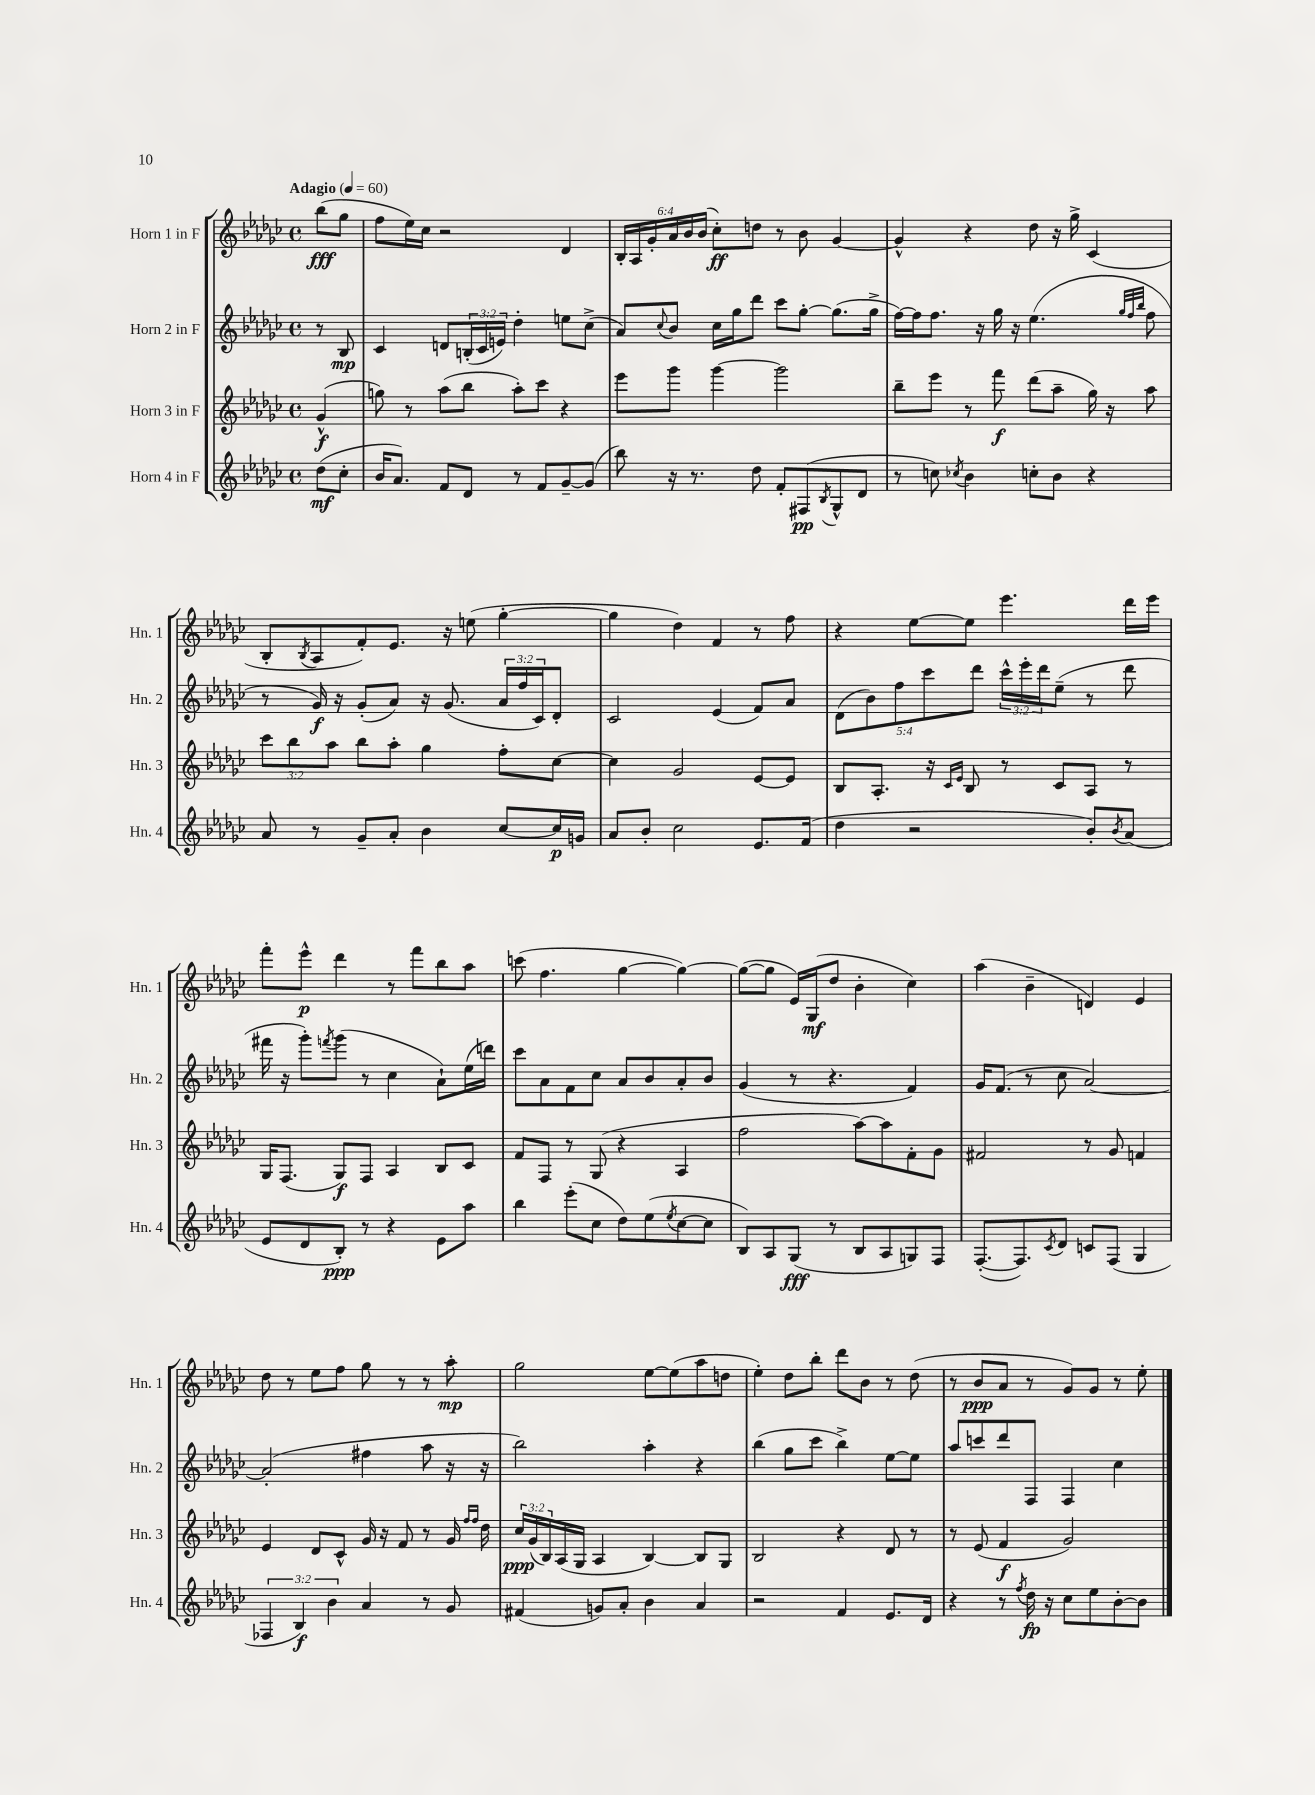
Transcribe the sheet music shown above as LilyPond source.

<<
\new StaffGroup <<
\new Staff = "s0" \with { instrumentName = "Horn 1 in F" shortInstrumentName = "Hn. 1" } {
    \clef treble \key ges \major \defaultTimeSignature \time 4/4 \override Staff.TupletNumber.text = #tuplet-number::calc-fraction-text \partial 4 \tempo "Adagio" 4 = 60
    bes''8\fff( ges''8 |
    f''8 ees''16) ces''16 r2 des'4 |
    \tuplet 6/4 { bes16-. aes16 ges'16-. aes'16 bes'16 bes'16( } ces''8-.\ff) d''8 r8 bes'8 ges'4~ |
    ges'4-^ r4 des''8 r16 ges''16-> ces'4( |
    bes8-. \acciaccatura { bes8 } aes8 f'8-.) ees'8. r16 e''8( ges''4~-. |
    ges''4 des''4) f'4 r8 f''8 |
    r4 ees''8~ ees''8 ees'''4. des'''16 ees'''16 |
    f'''8-. ees'''8-^\p des'''4 r8 f'''8 bes''8 aes''8 |
    c'''8( f''4. ges''4~ ges''4~) |
    ges''8~( ges''8 ees'16) ges16\mf( des''8 bes'4-. ces''4) |
    aes''4( bes'4-- d'4) ees'4 |
    des''8 r8 ees''8 f''8 ges''8 r8 r8 aes''8-.\mp |
    ges''2 ees''8~ ees''8( aes''8 d''8 |
    ees''4-.) des''8 bes''8-. des'''8 bes'8 r8 des''8( |
    r8 bes'8\ppp aes'8 r8 ges'8) ges'8 r8 ees''8-. \bar "|." |
}
\new Staff = "s1" \with { instrumentName = "Horn 2 in F" shortInstrumentName = "Hn. 2" } {
    \clef treble \key ges \major \defaultTimeSignature \time 4/4 \override Staff.TupletNumber.text = #tuplet-number::calc-fraction-text \partial 4
    r8 bes8\mp |
    ces'4 d'8 \tuplet 3/2 { b16-.( ces'16 e'16) } des''4-. e''8 ces''8->( |
    aes'8) \appoggiatura { ces''8 } bes'8 ces''16 ges''16 des'''8 ces'''8 ges''8~-. ges''8.( ges''16-> |
    f''16~) f''16 f''8. r16 ges''16 r16 ees''4.( \grace { ges''32 f''32 bes''32 } f''8 |
    r8 ges'16\f) r16 ges'8-.( aes'8) r16 ges'8.( \tuplet 3/2 { aes'16 f''16 ces'16) } des'8-. |
    ces'2 ees'4( f'8) aes'8 |
    \tuplet 5/4 { des'8( bes'8) f''8 ces'''8 des'''8 } \tuplet 3/2 { ces'''16-^ ees'''16-. des'''16 } ees''8--( r8 des'''8 |
    fis'''16 r16 ges'''8-.) \acciaccatura { f'''8 } ges'''8( r8 ces''4 aes'8-!) ees''16( d'''16) |
    ces'''8 aes'8 f'8 ces''8 aes'8 bes'8 aes'8-. bes'8 |
    ges'4( r8 r4. f'4) |
    ges'16 f'8.( r8 ces''8 aes'2~) |
    aes'2-.( fis''4 aes''8 r16 r16 |
    bes''2) aes''4-. r4 |
    bes''4( ges''8 ces'''8 bes''4->) ees''8~ ees''8 |
    aes''8 c'''8 des'''8 f8 f4 ces''4 \bar "|." |
}
\new Staff = "s2" \with { instrumentName = "Horn 3 in F" shortInstrumentName = "Hn. 3" } {
    \clef treble \key ges \major \defaultTimeSignature \time 4/4 \override Staff.TupletNumber.text = #tuplet-number::calc-fraction-text \partial 4
    ges'4-^\f( |
    g''8) r8 aes''8( bes''8 aes''8-.) ces'''8 r4 |
    ees'''8 ges'''8 ges'''4~ ges'''2 |
    bes''8-- ees'''8 r8 f'''8\f des'''8( aes''8-- ges''16) r16 aes''8 |
    \tuplet 3/2 { ces'''8 bes''8 aes''8 } bes''8 aes''8-. ges''4 f''8-. ces''8~ |
    ces''4 ges'2 ees'8~ ees'8 |
    bes8 aes8.-. r16 \grace { ces'16 ees'16 } bes8 r8 ces'8 aes8 r8 |
    ges16 f8.( ges8\f) f8 aes4 bes8 ces'8 |
    f'8 f8 r8 ges8( r4 aes4 |
    f''2 aes''8~) aes''8 f'8-. ges'8 |
    fis'2 r8 ges'8 f'4 |
    ees'4 des'8 ces'8-^ ges'16 r16 f'8 r8 ges'16 \grace { f''16 f''16 } des''16 |
    \tuplet 3/2 { ces''16\ppp ges'16( bes16) } aes16( ges16 aes4 bes4~) bes8 ges8 |
    bes2 r4 des'8 r8 |
    r8 ees'8( f'4\f ges'2) \bar "|." |
}
\new Staff = "s3" \with { instrumentName = "Horn 4 in F" shortInstrumentName = "Hn. 4" } {
    \clef treble \key ges \major \defaultTimeSignature \time 4/4 \override Staff.TupletNumber.text = #tuplet-number::calc-fraction-text \partial 4
    des''8\mf( ces''8-. |
    bes'16 aes'8.) f'8 des'8 r8 f'8 ges'8~-- ges'8( |
    bes''8) r16 r8. des''8 f'8-. fis8\pp( \acciaccatura { bes8 } ges8-^ des'8 |
    r8 c''8) \acciaccatura { ces''8 } bes'4 c''8-. bes'8 r4 |
    aes'8 r8 ges'8-- aes'8-. bes'4 ces''8~ ces''16\p g'16 |
    aes'8 bes'8-. ces''2 ees'8. f'16( |
    des''4 r2 bes'8-.) \acciaccatura { bes'8 } aes'8( |
    ees'8 des'8 bes8-.\ppp) r8 r4 ees'8 aes''8 |
    bes''4 ees'''8-.( ces''8 des''8) ees''8( \acciaccatura { ees''8 } ces''8~ ces''8 |
    bes8) aes8 ges8\fff( r8 bes8 aes8 g8) f8 |
    f8.~-.( f8.) \acciaccatura { ces'8 } des'8 c'8 f8( ges4 |
    \tuplet 3/2 { fes4 bes4\f) bes'4 } aes'4 r8 ges'8 |
    fis'4( g'8) aes'8-. bes'4 aes'4 |
    r2 f'4 ees'8. des'16 |
    r4 r8 \acciaccatura { f''8 } des''16\fp r16 ces''8 ees''8 bes'8~-. bes'8 \bar "|." |
}
>>
>>
\layout { \context { \Score \remove "Bar_number_engraver" } }
